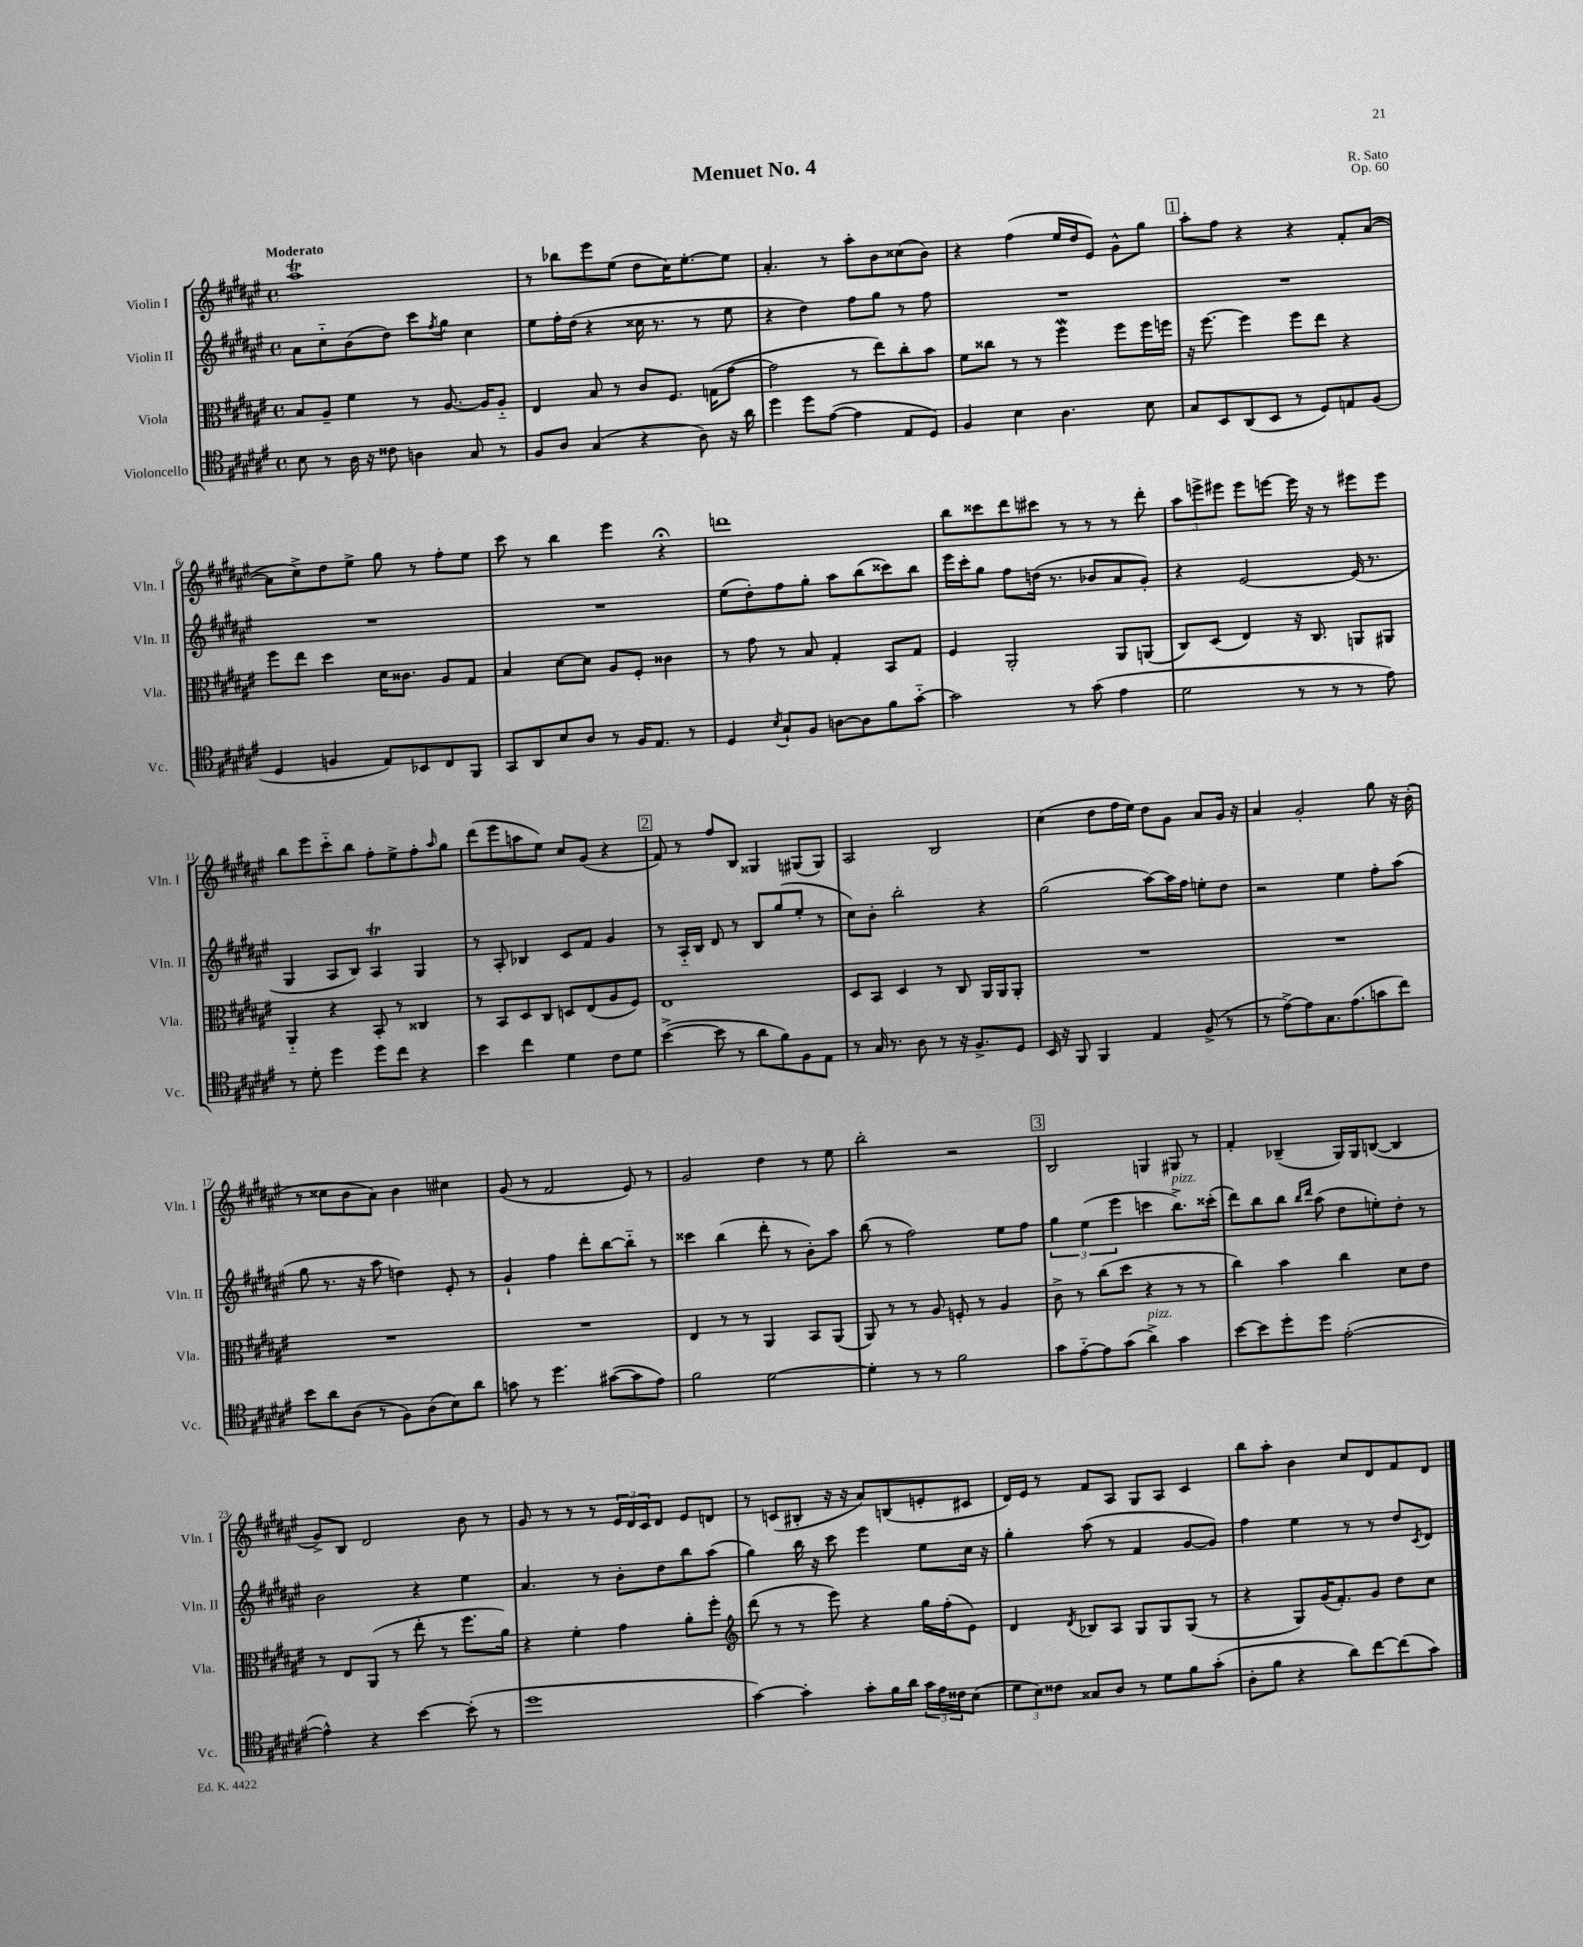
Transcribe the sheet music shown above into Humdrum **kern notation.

**kern	**kern	**kern	**kern
*staff4	*staff3	*staff2	*staff1
*clefC4	*clefC3	*clefG2	*clefG2
*k[f#c#g#d#a#e#]	*k[f#c#g#d#a#e#]	*k[f#c#g#d#a#e#]	*k[f#c#g#d#a#e#]
*M4/4	*M4/4	*M4/4	*M4/4
*met(c)	*met(c)	*met(c)	*met(c)
8B\	8B/L	8a#\L	1aa#
8r	8A#~/J	8cc#'~\	.
16A#\	4f#\	(8b\	.
16r	.	.	.
8c##\	.	8dd#\J)	.
4A\	8r	8ccc#\L	.
.	.	8qff#/	.
.	[8.A#/	8gg#\J	.
8G#/	.	4cc#\	.
.	16A#/]LK	.	.
8r	8A#'~/J	.	.
=	=	=	=
8F#/L	4E#/	8ee#\L	8r
8A#/J	.	16ff#'\L	8bb-\L
.	.	(16dd#\JJ	.
(4G#/	8B/	4r	8eee#\
.	8r	.	(8ee#\J
4r	8c#/L	16cc##\	8dd#\L
.	.	8.r	.
.	8.F#/J	.	16cc#\K)
.	.	.	[8.ee#'\
8A#\)	.	8r	.
.	(16G\LK	.	.
16r	[8g#\J	8ee#\	8ee#\]J
16a#\	.	.	.
=	=	=	=
4dd#\	2g#\]	4r	4.a#'/
8dd#\L	.	4dd#\)	.
([8e#\J	.	.	8r
4e#\]	8r	8ff#\L	8aa#'\L
.	8ee#\L)	8gg#\J	8b\
8E#/L	8cc#'\	8r	(8cc##\
8D#/J)	8b\J	8ff#\	8b\J)
=	=	=	=
4F#/	8f#\L	1r	4r
.	8cc##\J	.	.
4B\	8r	.	(4ff#\
.	8r	.	.
4.A#\	4ff#\	.	16ee#/LL
.	.	.	16dd#/J
.	.	.	8e#/J)
.	8ff#\L	.	8g#^^\L
8B\	16ff#\L	.	8gg#\J
.	16ff\JJ	.	.
=	=	=	=
8G#/L	16r	1r	8aa#'\L
.	[8.ff#\	.	.
8BB/	.	.	8ff#\J
(8AA#/	4ff#\]	.	4r
8BB/J	.	.	.
8r	8ff#\L	.	4r
8D#/L)	8ee#\J	.	.
8E/	4r	.	8f#'/L
(8F#/J	.	.	([8a#/J
=	=	=	=
4D#/	8ff#\L	1r	8a#\]L
.	8ee#\J	.	8cc#^\)
4F/	4dd#\	.	8dd#\
.	.	.	8ee#^\J
8E#/L)	16d#\LK	.	8gg#\
.	8.c##\J	.	.
8BB-/	.	.	8r
8C#/	8A#/L	.	8ff#'\L
8FF#/J	8G#/J	.	8ee#\J
=	=	=	=
8GG#/L	4B/	1r	8ccc#\
8AA#/	.	.	8r
8B/	[8d#\L	.	4bb\
8A#/J	8d#\]J	.	.
8r	8A#/L	.	4eee#\
16F#/LK	8F#'/J	.	.
8.E#/J	.	.	.
.	4c##\	.	4r;
8r	.	.	.
=	=	=	=
4D#/	8r	(8ee#\L	1ddd
.	8g#\	8dd#'\)	.
8qB/	.	.	.
8G#`/L	8r	8ff#\	.
8F#/J	8B/	8gg#'\J	.
[8A\L	4G#'/	8aa#\L	.
8A\]	.	(8bb\	.
8f#\	8BB/L	8ccc##\)	.
[8g#'~\J	8G#/J	8bb\J	.
=	=	=	=
2g#\]	4F#/	16eee#\LL	8bb\L
.	.	16ccc#'\J	.
.	.	8gg#\J	8ccc##\
.	2AA#'/	8ff#\L	8ddd#\
.	.	(16dd\Jk	8ccc#\J
.	.	8.r	.
8r	.	.	8r
(8g#\	.	8b-/L	8r
4e#\	8AA#/L	8a#/	8r
.	(8AA/J	8g#'/J)	8ddd#'\
=	=	=	=
2d#\	8C#/L)	4r	12aa#\L
.	.	.	12eee^\
.	(8D#/J	.	.
.	.	.	12eee#\J
.	4E#/)	[2e#/	8eee#\L
.	.	.	[8eee\J
8r	16r	.	16eee\]
.	8.C#/	.	16r
8r	.	.	8r
8r	8AA/L	(16e#/]	8eee#\L
.	.	8.r	.
8e#\)	8AA#/J	.	8eee#\J
=	=	=	=
8r	4AA#'~/	4G#/	8bb\L
8d#'\	.	.	8eee#\
4dd#\	4r	8A#/L	8ccc#'~\
.	.	8B/J)	8bb\J
8dd#\L	8BB'/	4A#/	8ff#'\L
8cc#\J	8r	.	8ee#^\
4r	4C##/	4G#/	8ff#'\
.	.	.	16qqaa#/
.	.	.	8gg#\J
=	=	=	=
4b\	8r	8r	(8ddd#\L
.	8BB/L	8A#'/	8eee#\
4cc#\	8D#/	4B-/	8aa\
.	8C#/J	.	8ee#\J)
4d#\	8D/L	8c#/L	8cc#/L
.	(8E#/	8f#/J	(8g#/J
8c#\L	8A#/	4g#/	4r
8d#\J	8F#/J)	.	.
=	=	=	=
([4b^\	1E#	8r	8f#/)
.	.	16A#'~/LL	8r
.	.	16B/JJ	.
8b\]	.	8d#/	8ff#/L
8r	.	8r	8B/J
8a#\L	.	8B/L	4G##/
8f#\)	.	(8gg#/	.
8F#\	.	8ee#'/J	(8G#/L
8E#\J	.	8r	8G#/J)
=	=	=	=
8r	8D#/L	8cc#\L)	2A#/
16G#/	8BB/J	8b'\J	.
8.r	.	.	.
.	4D#/	2bb'\	.
8A#\	.	.	.
8r	8r	.	2B/
16r	8C#/	.	.
8.F#^/L	.	.	.
.	16AA#/LL	4r	.
.	16AA#/J	.	.
8D#/J	8AA#'/J	.	.
=	=	=	=
16BB/	1r	(2gg#\	(4cc#\
16r	.	.	.
8FF#/	.	.	.
4FF#/	.	.	8dd#\L
.	.	.	16ff#\L
.	.	.	16ee#\JJ)
4E#/	.	[8aa#\L)	8dd#\L
.	.	16aa#\]L	8g#\J
.	.	16ff#\JJ	.
(8F#^/	.	8ee'\L	8a#/L
8r	.	8dd#\J	16g#/Jk
.	.	.	16r
=	=	=	=
8r	1r	2r	4a#/
[8e#^\L)	.	.	.
8e#\]	.	.	2g#'/
8.G#\	.	.	.
.	.	4ee#\	.
(8.e#\	.	.	.
8g\	.	8ff#'\L	8gg#\
8cc#\J)	.	(8aa#\J	16r
.	.	.	(16b'\
=	=	=	=
8b\L	1r	8gg#\	8r
8a#\	.	8.r	8cc##\L
(8A#\J	.	.	8b\
.	.	16r	.
8r	.	8aa#\	8a#\J)
8F#\L)	.	4dd\)	4b\
(8A#\	.	.	.
8B\)	.	8e#'/	4cc#\
8a#\J	.	8r	.
=	=	=	=
8g\	1r	4g#`/	(8g#/
8r	.	.	8r
4.dd#\	.	4ff#\	2f#/
.	.	8ddd#'\L	.
([8g#\L	.	[8bb\	.
8g#\]	.	8bb'~\]J	8e#/)
8e#\J)	.	8r	8r
=	=	=	=
2f#\	4E#/	4ccc##\	2g#/
.	8r	(4bb\	.
.	8r	.	.
[2d#\	4AA#/	8ddd#'\	4dd#\
.	.	8r	.
.	8BB/L	8b'\L)	8r
.	(8AA#/J	8aa#\J	8ee#\
=	=	=	=
4d#'\]	8AA#/)	(8bb\	2bb'\
.	8r	8r	.
8r	8r	2ff#\)	.
8r	8A#/	.	.
2f#\	8F'/	.	2r
.	8r	.	.
.	4A#/	8ee#\L	.
.	.	8ff#\J	.
=	=	=	=
8g#\L	8c#^\	6gg#\	2B/
[8e#'~\	8r	.	.
.	.	(6ee#\	.
8e#\]	(8cc#\L	.	.
.	.	6eee#\	.
(8g#\J	8dd#\J	.	.
4a#^\)	4r	4ccc\	4G/
4g#\	8r	8.bb^\L)	8G#/
.	8r	.	8r
.	.	(16ccc##'\Jk	.
=	=	=	=
[8b\L	4cc#\)	8ddd#\L)	4f#'/
8b\]	.	8bb\	.
8dd#'\	4b\	8bb\J	(4B-~/
.	.	16qqbb/LL	.
.	.	16qqddd#/JJ	.
8dd#\J	.	(8aa#\	.
([2e#'\	4cc#\	8dd#\L	16G#/LL)
.	.	.	16G#/J
.	.	8ee'\)	([8B/J
.	8d#\L	8dd#'\J	4B/]
.	8e#\J	8r	.
=	=	=	=
4e#^^\])	8r	2b\	8g#^/L)
.	8E#/L	.	8B/J
4r	(8AA#/J	.	2d#/
.	8r	.	.
[4b\	8ee#'\	4r	.
.	8r	.	.
(8b'\]	8.ff#\L	4ee#\	8b\
8r	.	.	8r
.	16a#\Jk)	.	.
=	=	=	=
1dd#	4r	4.a#/	8g#/
.	.	.	8r
.	4f#'\	.	8r
.	.	8r	8r
.	4g#\	8b'\L	24e#/LL
.	.	.	24d#/
.	.	.	24c#/J
.	.	8dd#\	8d#/J
.	8a#'\L	8bb\	8e#/L
.	8ff#'\J	(8aa#\J	8d/J
=	=	=	=
*	*clefG2	*	*
[4g#\)	(8ddd#\	4gg#\)	8r
.	8r	.	(8c/L
4g#'\]	8r	16bb\	8B#'/J
.	.	16r	.
.	8eee#\)	8ccc#\	16r
.	.	.	16r
8g#'\L	4r	4eee#\	8a#/L)
16f#\L	.	.	(8B/
16a#\JJ	.	.	.
24g#\LL	16gg#\LL	8ee#\L	8e'/
24e#\	.	.	.
.	(16ff#'\J	.	.
24c##\J	.	.	.
(8B\J	8e#\J)	16cc#\Jk	8c#/J
.	.	16r	.
=	=	=	=
12d#\L	4d#/	4gg#'\	16d#/LL)
.	.	.	16e#/JJ
12B\)	.	.	.
.	.	.	8r
12c##\J	.	.	.
.	8qd#/	.	.
8G##/L	8B-/L	(8aa#\	8f#/L
8A#/J	8A#/J	8r	8A#/J
8r	8G#/L	4f#/	8G#/L
8d#\L	8G#/	.	8A#/J
8f#\	(8G#/J	[8g#/L	4c#/
(8g#'\J	8r	8g#/]J)	.
=	=	=	=
8A#'\L	4r	4ff#\	8bb\L
8f#\J	.	.	8aa#'\J
4r	8G#/L)	4ee#\	4b\
.	(16g#/K	.	.
.	8.f#'/)	.	.
8a#\L)	.	8r	8cc#/L
[8cc#\	8g#/J	8r	8d#/
(8cc#\]	8dd#\L	8dd#/L	8f#/
.	.	8qc#/	.
8g#\J)	8cc#\J	8d#/J	8d#/J
==	==	==	==
*-	*-	*-	*-
